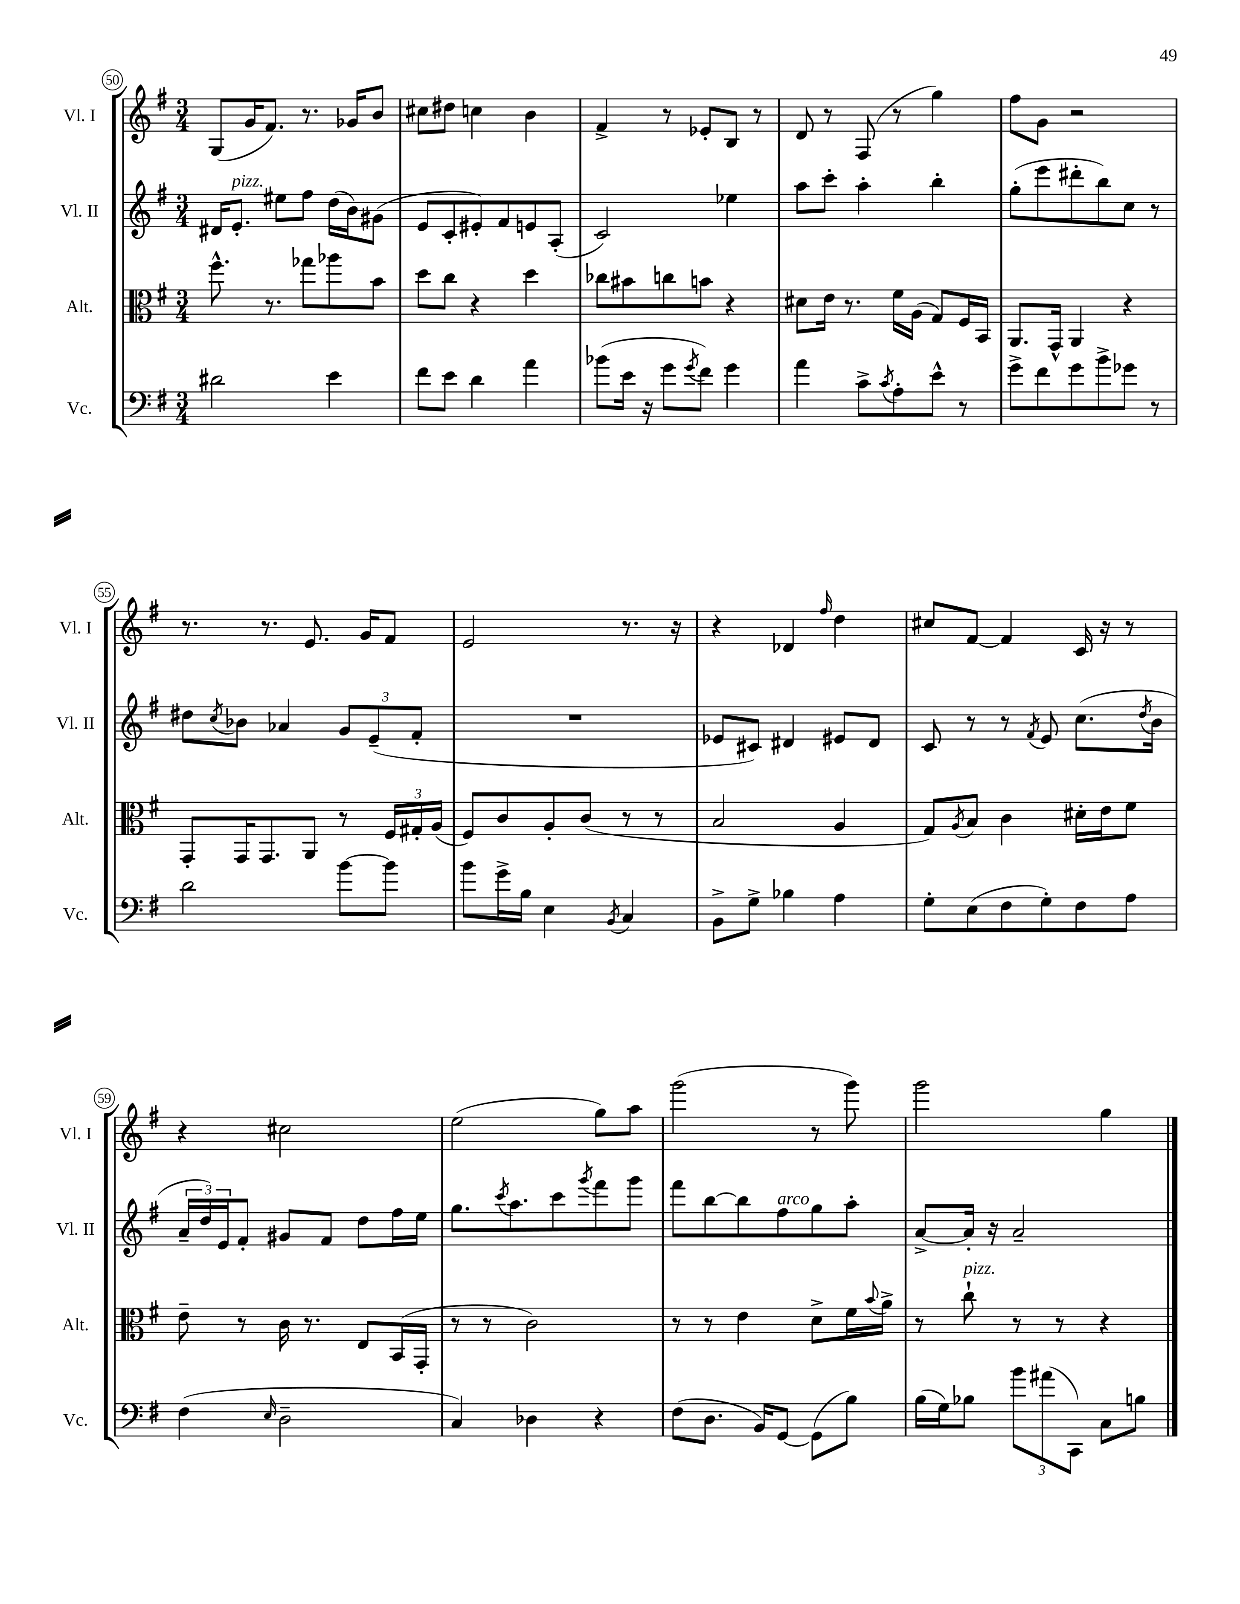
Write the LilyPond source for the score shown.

<<
\new StaffGroup <<
\new Staff = "s0" \with { instrumentName = "Vl. I" shortInstrumentName = "Vl. I" } {
    \clef treble \key g \major \numericTimeSignature \time 3/4
    g8( g'16 fis'8.) r8. ges'16 b'8 |
    cis''8 dis''8 c''4 b'4 |
    fis'4-> r8 ees'8-. b8 r8 |
    d'8 r8 fis8( r8 g''4) |
    fis''8 g'8 r2 |
    r8. r8. e'8. g'16 fis'8 |
    e'2 r8. r16 |
    r4 des'4 \grace { fis''16 } d''4 |
    cis''8 fis'8~ fis'4 c'16 r16 r8 |
    r4 cis''2 |
    e''2( g''8) a''8 |
    g'''2( r8 g'''8) |
    g'''2 g''4 \bar "|." |
}
\new Staff = "s1" \with { instrumentName = "Vl. II" shortInstrumentName = "Vl. II" } {
    \clef treble \key g \major \numericTimeSignature \time 3/4
    dis'16 e'8.-.^\markup { \italic "pizz." } eis''8 fis''8 d''16( b'16) gis'8( |
    e'8 c'8-. eis'8-.) fis'8 e'8 a8-.( |
    c'2) ees''4 |
    a''8 c'''8-. a''4-. b''4-. |
    g''8-.( e'''8 dis'''8-. b''8) c''8 r8 |
    dis''8 \acciaccatura { c''8 } bes'8 aes'4 \tuplet 3/2 { g'8 e'8--( fis'8-. } |
    R2. |
    ees'8 cis'8) dis'4 eis'8 dis'8 |
    c'8 r8 r8 \acciaccatura { fis'8 } e'8 c''8.( \acciaccatura { d''8 } b'16 |
    \tuplet 3/2 { a'16-- d''16) e'16 } fis'8-. gis'8 fis'8 d''8 fis''16 e''16 |
    g''8. \acciaccatura { c'''8 } a''8. c'''8 \acciaccatura { g'''8 } fis'''8 g'''8 |
    fis'''8 b''8~ b''8 fis''8^\markup { \italic "arco" } g''8 a''8-. |
    a'8~-> a'16-. r16 a'2-- \bar "|." |
}
\new Staff = "s2" \with { instrumentName = "Alt." shortInstrumentName = "Alt." } {
    \clef alto \key g \major \numericTimeSignature \time 3/4
    fis''8.-^ r8. ges''8 aes''8 b'8 |
    d''8 c''8 r4 d''4 |
    ces''8 bis'8 c''8 b'8 r4 |
    dis'8 e'16 r8. fis'16 a16( g8) fis16 b,16 |
    a,8. g,16-^ a,4 r4 |
    g,8-. g,16 g,8. a,8 r8 \tuplet 3/2 { fis16 gis16-. a16( } |
    fis8) c'8 a8-. c'8( r8 r8 |
    b2 a4 |
    g8) \acciaccatura { a8 } b8 c'4 dis'16-. e'16 fis'8 |
    e'8-- r8 c'16 r8. e8 b,16( g,16-. |
    r8 r8 c'2) |
    r8 r8 e'4 d'8-> fis'16 \appoggiatura { b'8 } a'16-> |
    r8 c''8-!^\markup { \italic "pizz." } r8 r8 r4 \bar "|." |
}
\new Staff = "s3" \with { instrumentName = "Vc." shortInstrumentName = "Vc." } {
    \clef bass \key g \major \numericTimeSignature \time 3/4
    dis'2 e'4 |
    fis'8 e'8 d'4 a'4 |
    bes'8( e'16 r16 g'8 \acciaccatura { g'8 } fis'8) g'4 |
    a'4 c'8-> \acciaccatura { c'8 } a8-. e'8-^ r8 |
    g'8-> fis'8 g'8 b'8-> ges'8 r8 |
    d'2 b'8~ b'8 |
    b'8 g'16-> b16 e4 \acciaccatura { b,8 } c4 |
    b,8-> g8-> bes4 a4 |
    g8-. e8( fis8 g8-.) fis8 a8 |
    fis4( \grace { e16 } d2-- |
    c4) des4 r4 |
    fis8( d8. b,16) g,8~ g,8( b8) |
    b16( g16) bes8 \tuplet 3/2 { b'8 ais'8( c,8) } c8 b8 \bar "|." |
}
>>
>>
\layout { \context { \Score currentBarNumber = #50 \override BarNumber.stencil = #(make-stencil-circler 0.1 0.3 ly:text-interface::print) } }
